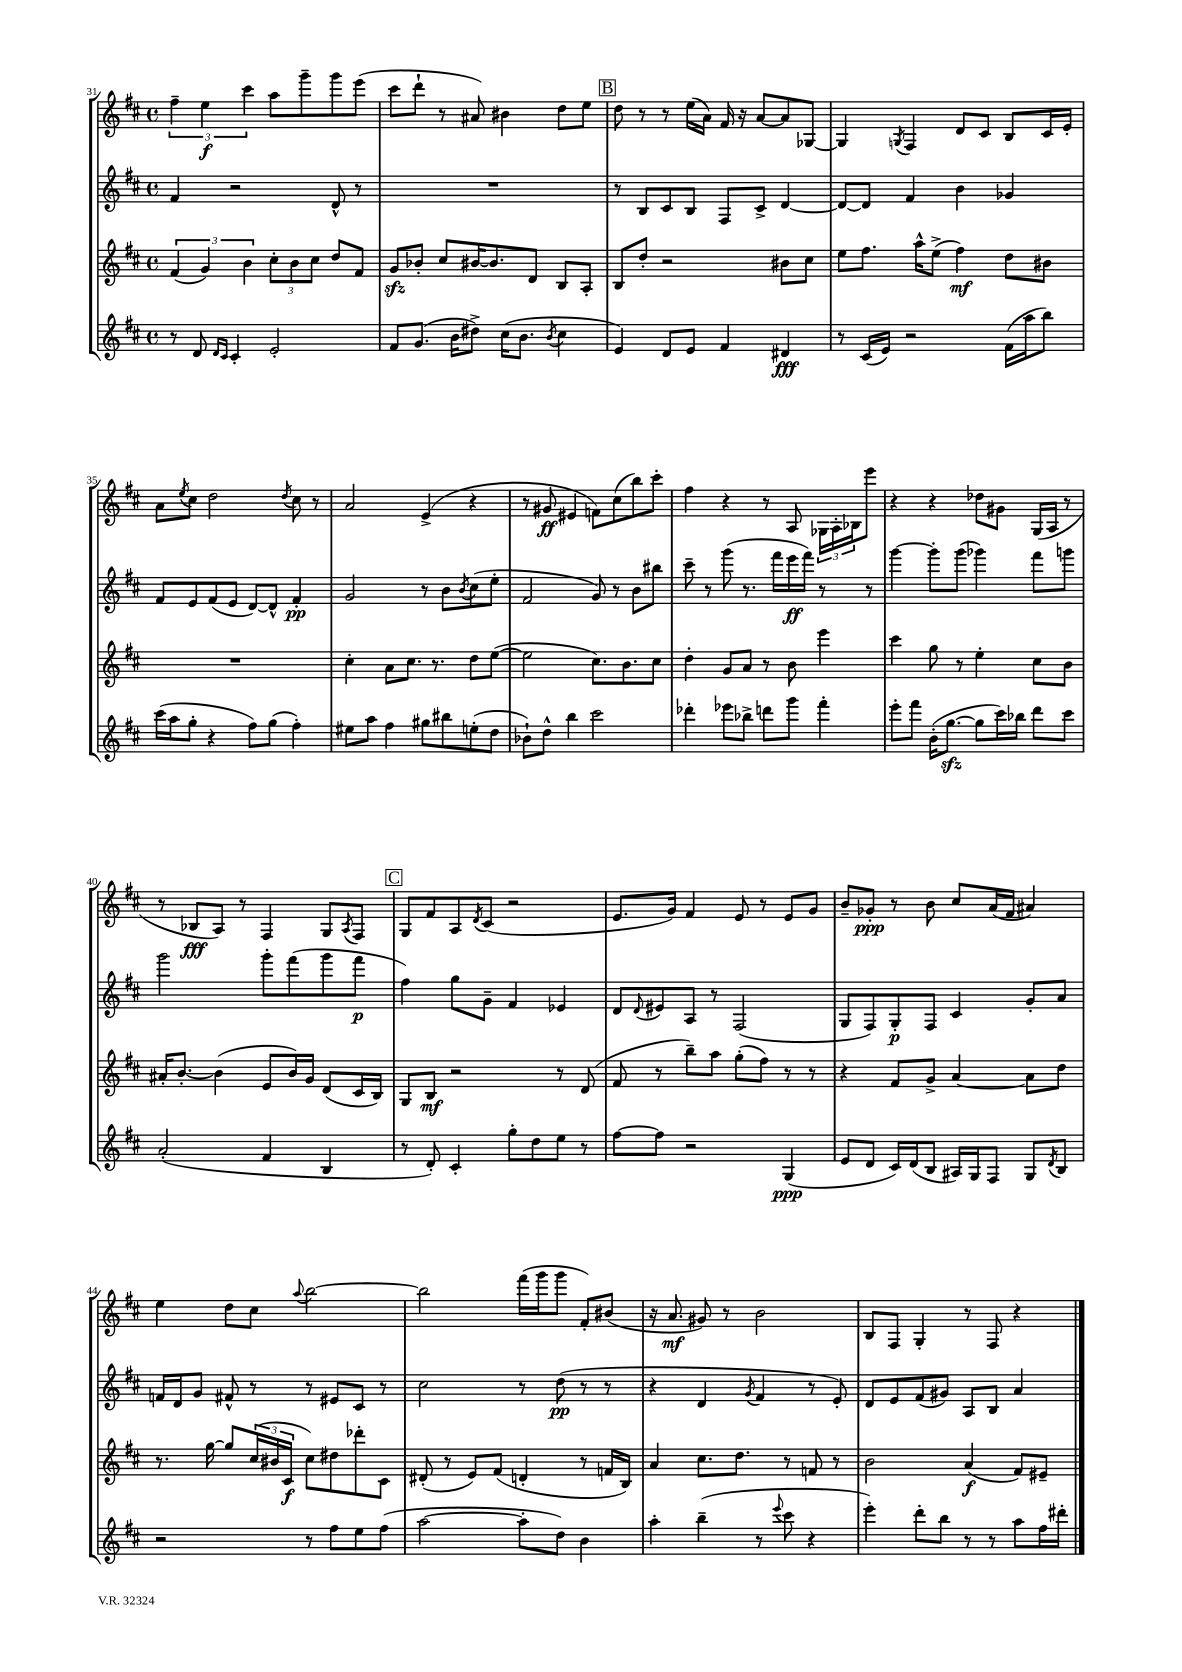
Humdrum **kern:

**kern	**dynam	**kern	**dynam	**kern	**dynam	**kern	**dynam
*part4	*part4	*part3	*part3	*part2	*part2	*part1	*part1
*staff4	*staff4	*staff3	*staff3	*staff2	*staff2	*staff1	*staff1
*clefG2	*	*clefG2	*	*clefG2	*	*clefG2	*
*k[f#c#]	*	*k[f#c#]	*	*k[f#c#]	*	*k[f#c#]	*
*M4/4	*	*M4/4	*	*M4/4	*	*M4/4	*
*met(c)	*	*met(c)	*	*met(c)	*	*met(c)	*
=31	=31	=31	=31	=31	=31	=31	=31
8r	.	(6f#/	.	4f#/	.	6ff#~\	.
8d/	.	.	.	.	.	.	.
.	.	6g/)	.	.	.	6ee\	f
16qqd/LL	.	.	.	.	.	.	.
16qqc#/JJ	.	.	.	.	.	.	.
4c#'/	.	.	.	2r	.	.	.
.	.	6b\	.	.	.	6ccc#\	.
2e'/	.	12cc#'\L	.	.	.	8aa\L	.
.	.	12b\	.	.	.	.	.
.	.	.	.	.	.	8ggg~\	.
.	.	12cc#\J	.	.	.	.	.
.	.	8dd/L	.	8d^^/	.	8ggg\	.
.	.	8f#/J	.	8r	.	(8eee\J	.
=32	=32	=32	=32	=32	=32	=32	=32
8f#/L	.	8gzz/L	.	1r	.	8ccc#\L	.
(8.g/J	.	8b-X'/J	.	.	.	8ddd`\J	.
.	.	8cc#/L	.	.	.	8r	.
16b\KL	.	.	.	.	.	.	.
8dd#X^\J)	.	[16b#X/K	.	.	.	8a#X/)	.
.	.	8.b#/]	.	.	.	.	.
(16cc#\KL	.	.	.	.	.	4b#X\	.
8.b\J	.	.	.	.	.	.	.
.	.	8d/J	.	.	.	.	.
8qb/	.	.	.	.	.	.	.
4cc#\	.	8B/L	.	.	.	8dd\L	.
.	.	8A'/J	.	.	.	8ee\J	.
!!LO:REH:place=s1:t=B
=33	=33	=33	=33	=33	=33	=33	=33
4e/)	.	8B/L	.	8r	.	8dd\	.
.	.	8dd'/J	.	8B/L	.	8r	.
8d/L	.	2r	.	8c#/	.	8r	.
8e/J	.	.	.	8B/J	.	(16ee\LL	.
.	.	.	.	.	.	16a\JJ)	.
4f#/	.	.	.	8F#/L	.	16f#/	.
.	.	.	.	.	.	16r	.
.	.	.	.	8c#^/J	.	[8a/L	.
4d#X/	fff	8b#X\L	.	[4d/	.	8a/]	.
.	.	8cc#\J	.	.	.	[8G-X/J	.
=34	=34	=34	=34	=34	=34	=34	=34
8r	.	8ee\L	.	8d/L_	.	4G-/]	.
(16c#/LL	.	8.ff#\J	.	8d/J]	.	.	.
16e/JJ)	.	.	.	.	.	.	.
.	.	.	.	.	.	8qGn/	.
2r	.	.	.	4f#/	.	4F#/	.
.	.	16aa^^\KL	.	.	.	.	.
.	.	(8ee^\J	.	.	.	.	.
.	.	4ff#\)	mf	4b\	.	8d/L	.
.	.	.	.	.	.	8c#/J	.
(16f#\LL	.	8dd\L	.	4g-X/	.	8B/L	.
16aa\J	.	.	.	.	.	.	.
8bb\J)	.	8b#X\J	.	.	.	16c#/L	.
.	.	.	.	.	.	16e'/JJ	.
!!LO:LB:g=z
=35	=35	=35	=35	=35	=35	=35	=35
(16ccc#\LL	.	1r	.	8f#/L	.	8a\L	.
16aa\J	.	.	.	.	.	.	.
.	.	.	.	.	.	8qee/	.
8gg'\J	.	.	.	8e/	.	8cc#\J	.
4r	.	.	.	(8f#/	.	2dd\	.
.	.	.	.	8e/J	.	.	.
8ff#\L)	.	.	.	[8d/L)	.	.	.
(8gg\J	.	.	.	8d^^/J]	.	.	.
.	.	.	.	.	.	8qdd/	.
4ff#'\)	.	.	.	4f#'/	pp	8cc#\	.
.	.	.	.	.	.	8r	.
=36	=36	=36	=36	=36	=36	=36	=36
8ee#X\L	.	4cc#'\	.	2g/	.	2a/	.
8aa\J	.	.	.	.	.	.	.
4ff#\	.	8a\L	.	.	.	.	.
.	.	8.cc#\J	.	.	.	.	.
8gg#X\L	.	.	.	8r	.	(4e^/	.
.	.	8.r	.	.	.	.	.
8bb#X\	.	.	.	8b\L	.	.	.
.	.	.	.	8qb/	.	.	.
(8een'\	.	8dd\L	.	(8cc#\	.	4r	.
8dd\J	.	([8ee\J	.	8ee'\J	.	.	.
=37	=37	=37	=37	=37	=37	=37	=37
8b-X`\L)	.	2ee\]	.	2f#/	.	8r	.
8dd^^\J	.	.	.	.	.	8g#X/	ff
4bb\	.	.	.	.	.	4e#X/	.
2ccc#\	.	8.cc#\L)	.	8g/)	.	8fn\L)	.
.	.	.	.	8r	.	(8cc#\	.
.	.	8.b\	.	.	.	.	.
.	.	.	.	8b\L	.	8bb\)	.
.	.	8cc#\J	.	8bb#X\J	.	8ccc#'\J	.
=38	=38	=38	=38	=38	=38	=38	=38
4ddd-X'\	.	4dd'\	.	8ccc#~\	.	4ff#\	.
.	.	.	.	8r	.	.	.
8eee-X\L	.	8g/L	.	(8ggg\	.	4r	.
8bb-X^\J	.	8a/J	.	8.r	.	.	.
8dddn\L	.	8r	.	.	.	8r	.
.	.	.	.	16fff#\LL	.	.	.
8ggg\J	.	8b\	.	16eee\	ff	8A/	.
.	.	.	.	16fff#\JJ)	.	.	.
4fff#'\	.	4eee\	.	8r	.	24G-X\LL	.
.	.	.	.	.	.	24A'\	.
.	.	.	.	.	.	24B-X\J	.
.	.	.	.	8r	.	8eee\J	.
=39	=39	=39	=39	=39	=39	=39	=39
8eee'\L	.	4ccc#\	.	[4ggg\	.	4r	.
8fff#\J	.	.	.	.	.	.	.
(16b'\KL	.	8gg\	.	8ggg'\L]	.	4r	.
[8.ggzz\J	.	.	.	.	.	.	.
.	.	8r	.	(8ggg\J	.	.	.
8gg\L]	.	4ee'\	.	4ggg-X\)	.	8dd-X\L	.
16ccc#\L)	.	.	.	.	.	8g#X\J	.
16bb-X\JJ	.	.	.	.	.	.	.
8ddd\L	.	8cc#\L	.	8fff#\L	.	(16G/LL	.
.	.	.	.	.	.	16A/JJ	.
8ccc#\J	.	8b\J	.	8gggn\J	.	8r	.
!!LO:LB:g=z
=40	=40	=40	=40	=40	=40	=40	=40
(2a'/	.	16a#X'/KL	.	2ggg\	.	8r	.
.	.	[8.b'/J	.	.	.	.	.
.	.	.	.	.	.	8B-X/L	fff
.	.	(4b\]	.	.	.	8A/J)	.
.	.	.	.	.	.	8r	.
4f#/	.	8e/L	.	8ggg'\L	.	4F#/	.
.	.	16b/L)	.	(8fff#\	.	.	.
.	.	16g/JJ	.	.	.	.	.
4B/	.	(8d/L	.	8ggg\	.	8G/L	.
.	.	.	.	.	.	8qA/	.
.	.	16c#/L	.	8fff#\J	p	8F#/J	.
.	.	16B/JJ)	.	.	.	.	.
!!LO:REH:place=s1:t=C
=41	=41	=41	=41	=41	=41	=41	=41
8r	.	8G/L	.	4ff#\)	.	8G/L	.
8d'/)	.	8B/J	mf	.	.	8f#/	.
4c#'/	.	2r	.	8gg\L	.	8A/	.
.	.	.	.	.	.	8qd/	.
.	.	.	.	8g~\J	.	(8c#/J	.
8gg'\L	.	.	.	4f#/	.	2r	.
8dd\	.	.	.	.	.	.	.
8ee\J	.	8r	.	4e-X/	.	.	.
8r	.	(8d/	.	.	.	.	.
=42	=42	=42	=42	=42	=42	=42	=42
[8ff#\L	.	8f#/	.	8d/L	.	8.e/L	.
.	.	.	.	8qqd/	.	.	.
8ff#\J]	.	8r	.	8e#X/	.	.	.
.	.	.	.	.	.	16g/Jk)	.
2r	.	8bb~\L)	.	8A/J	.	4f#/	.
.	.	8aa\J	.	8r	.	.	.
.	.	(8gg'\L	.	(2F#/	.	8e/	.
.	.	8ff#\J)	.	.	.	8r	.
(4G/	ppp	8r	.	.	.	8e/L	.
.	.	8r	.	.	.	8g/J	.
=43	=43	=43	=43	=43	=43	=43	=43
8e/L	.	4r	.	8G/L	.	8b~/L	.
8d/J	.	.	.	8F#/)	.	8g-X'/J	ppp
16c#/LL)	.	8f#/L	.	8G'/	p	8r	.
(16d/J	.	.	.	.	.	.	.
8B/J	.	8g^/J	.	8F#/J	.	8b\	.
16A#X/LL)	.	[4a/	.	4c#/	.	8cc#/L	.
16G/J	.	.	.	.	.	.	.
8F#/J	.	.	.	.	.	(16a/L	.
.	.	.	.	.	.	16f#/JJ	.
8G/L	.	8a\L]	.	8g'/L	.	4a#X/)	.
8qd/	.	.	.	.	.	.	.
8B/J	.	8dd\J	.	8a/J	.	.	.
!!LO:LB:g=z
=44	=44	=44	=44	=44	=44	=44	=44
2r	.	8.r	.	16fn/LL	.	4ee\	.
.	.	.	.	16d/J	.	.	.
.	.	.	.	8g/J	.	.	.
.	.	[16gg\	.	.	.	.	.
.	.	8gg/L]	.	8f#X^^/	.	8dd\L	.
.	.	(24cc#/L	.	8r	.	8cc#\J	.
.	.	24b#X/	.	.	.	.	.
.	.	24c#/JJ	f	.	.	.	.
.	.	.	.	.	.	8qqaa/	.
8r	.	8cc#\L)	.	8r	.	[2bb\	.
8ff#\L	.	8dd#X\	.	8e#X/L	.	.	.
8ee\	.	8ddd-X'\	.	8c#/J	.	.	.
(8ff#\J	.	8c#\J	.	8r	.	.	.
=45	=45	=45	=45	=45	=45	=45	=45
[2aa\	.	(8d#X'/	.	2cc#\	.	2bb\]	.
.	.	8r	.	.	.	.	.
.	.	8e/L)	.	.	.	.	.
.	.	(8f#/J	.	.	.	.	.
8aa'\L]	.	4dn'/	.	8r	.	(16fff#\LL	.
.	.	.	.	.	.	16ggg\J	.
8dd\J)	.	.	.	(8dd\	pp	8ggg\J	.
4b\	.	8r	.	8r	.	8f#'/L)	.
.	.	16fn/LL	.	8r	.	(8b#X/J	.
.	.	16B/JJ)	.	.	.	.	.
=46	=46	=46	=46	=46	=46	=46	=46
4aa'\	.	4a/	.	4r	.	16r	.
.	.	.	.	.	.	8.a/	mf
(4bb~\	.	8.cc#\L	.	4d/	.	8g#X/)	.
.	.	.	.	.	.	8r	.
.	.	8.dd\J	.	.	.	.	.
.	.	.	.	8qg/	.	.	.
8r	.	.	.	4f#/	.	2b\	.
8qqeee/	.	.	.	.	.	.	.
8ccc#\	.	8r	.	.	.	.	.
4r	.	8fn/	.	8r	.	.	.
.	.	8r	.	8e'/)	.	.	.
=47	=47	=47	=47	=47	=47	=47	=47
4eee'\)	.	2b\	.	8d/L	.	8B/L	.
.	.	.	.	8e/	.	8F#/J	.
8ddd'\L	.	.	.	(8f#/	.	4G'/	.
8bb\J	.	.	.	8g#X/J)	.	.	.
8r	.	(4a/	f	8A/L	.	8r	.
8r	.	.	.	8B/J	.	8F#/	.
8aa\L	.	8f#/L)	.	4a/	.	4r	.
16ff#\L	.	8e#X~/J	.	.	.	.	.
16ddd#X'\JJ	.	.	.	.	.	.	.
==	==	==	==	==	==	==	==
*-	*-	*-	*-	*-	*-	*-	*-
